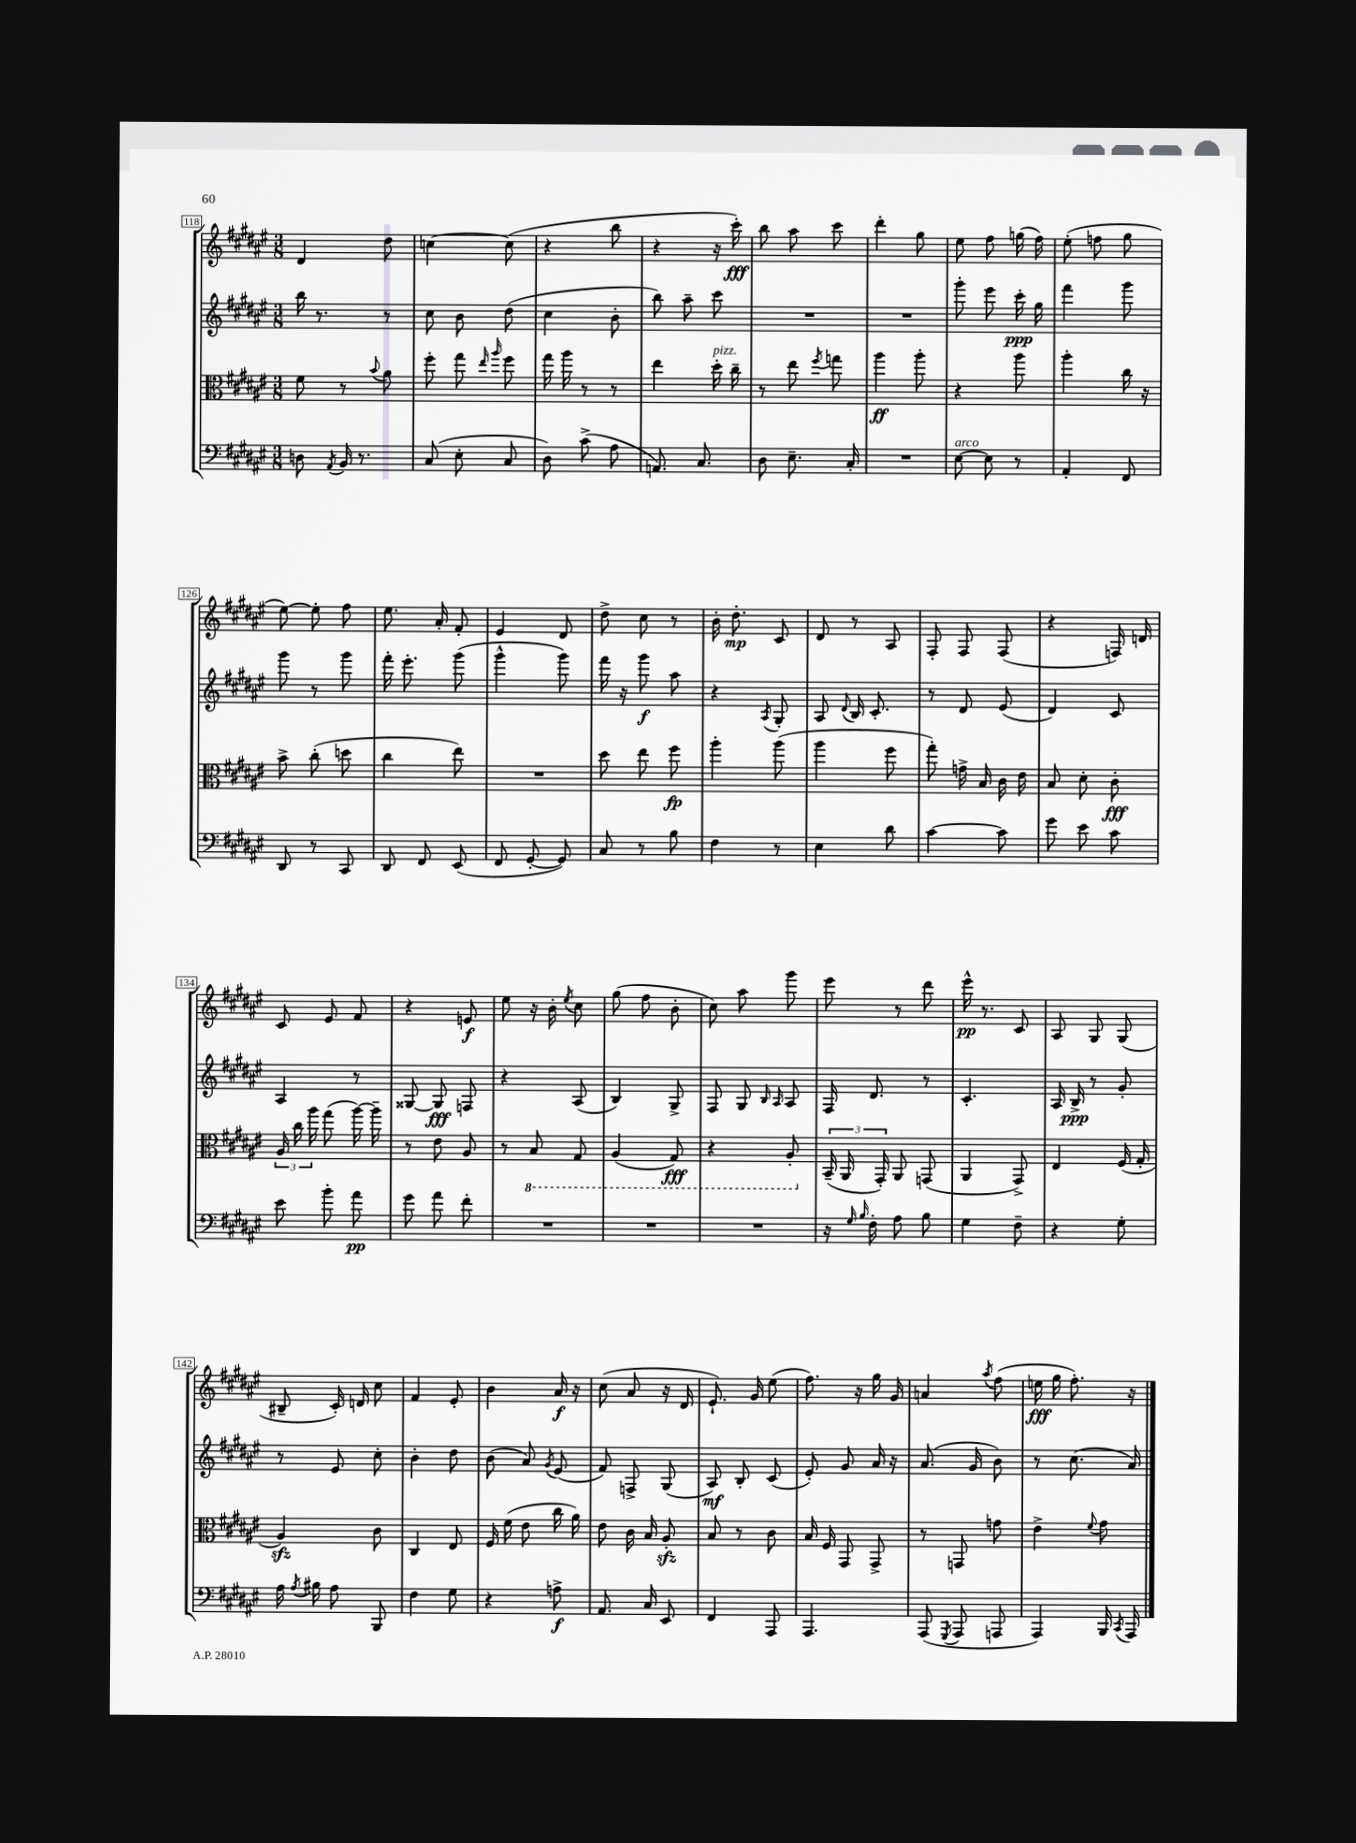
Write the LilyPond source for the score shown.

<<
\new StaffGroup <<
\new Staff = "s0" {
    \clef treble \key fis \major \numericTimeSignature \time 3/8
    \autoBeamOff dis'4 dis''8 |
    c''4~ c''8( |
    r4 b''8 |
    r4 r16 cis'''16-.\fff) |
    b''8 ais''8 cis'''8 |
    dis'''4-. gis''8 |
    eis''8 fis''8 g''16( fis''16) |
    eis''8-.( f''8 gis''8 |
    eis''8~) eis''8-. fis''8 |
    eis''8. ais'16-. fis'8-. |
    eis'4 dis'8 |
    dis''8-> cis''8 r8 |
    b'16-. dis''8.-.\mp cis'8 |
    dis'8 r8 ais8 |
    fis8-. fis8 fis8( |
    r4 f16) d'16 |
    cis'8 eis'8 fis'8 |
    r4 e'8\f |
    eis''8 r16 b'16-. \acciaccatura { eis''8 } cis''8 |
    gis''8( fis''8 b'8-. |
    cis''8) ais''8 gis'''8 |
    eis'''8 r8 dis'''8 |
    eis'''16-^\pp r8. cis'8 |
    ais8 gis8 gis8( |
    bis8-- cis'16-.) d'16 cis''8 |
    fis'4 eis'8-. |
    b'4 ais'16\f r16 |
    cis''8( ais'8 r16 dis'16 |
    eis'8.-!) gis'16 eis''8( |
    fis''8.) r16 gis''16 gis'16 |
    a'4 \acciaccatura { ais''8 } fis''8( |
    e''16\fff gis''16 fis''8.-.) r16 \bar "|." |
}
\new Staff = "s1" {
    \clef treble \key fis \major \numericTimeSignature \time 3/8
    \autoBeamOff b''16 r8. r8 |
    cis''8 b'8 dis''8( |
    cis''4 b'8-. |
    b''8) ais''8-- cis'''8 |
    R4. |
    R4. |
    gis'''8-. eis'''8 cis'''16-.\ppp gis''16 |
    fis'''4 gis'''8 |
    gis'''8 r8 gis'''8 |
    fis'''16-. eis'''8.-. gis'''8( |
    gis'''4-^ gis'''8) |
    fis'''16 r16 gis'''8\f ais''8 |
    r4 \acciaccatura { ais8 } gis8-. |
    ais8 \appoggiatura { dis'8 } b16 cis'8.-. |
    r8 dis'8 eis'8( |
    dis'4) cis'8 |
    ais4 r8 |
    gisis8~ gisis8\fff f8 |
    r4 ais8( |
    b4) gis8-> |
    fis8 gis8 \grace { b16 ais16 } ais8 |
    fis16 dis'8. r8 |
    cis'4.-. |
    ais16 b16->\ppp r8 gis'8-. |
    r8 eis'8 cis''8-. |
    b'4-. dis''8 |
    b'8( ais'8) \acciaccatura { gis'8 } eis'8( |
    fis'8) f8-> gis8( |
    ais8\mf) b8-. cis'8( |
    eis'8-.) gis'8 ais'16 r16 |
    ais'8.( gis'16 b'8) |
    r8 cis''8.( ais'16) \bar "|." |
}
\new Staff = "s2" {
    \clef alto \key fis \major \numericTimeSignature \time 3/8
    \autoBeamOff fis'8 r8 \appoggiatura { b'8 } ais'8 |
    fis''8-. gis''8 \grace { eis''16 ais''16 } fis''8 |
    gis''16 ais''16 r8 r8 |
    eis''4 dis''16-.^\markup { \italic "pizz." } cis''16-- |
    r8 eis''8 \acciaccatura { fis''8 } g''8 |
    ais''4\ff ais''8-. |
    r4 ais''8 |
    ais''4-. cis''16 r16 |
    b'8-> cis''8-.( d''8 |
    cis''4 eis''8) |
    R4. |
    dis''8 eis''8 fis''8\fp |
    ais''4-. ais''8( |
    ais''4 fis''8 |
    gis''8-.) g'16-> b16 cis'16 eis'16 |
    b8 dis'8-. cis'8-.\fff |
    \tuplet 3/2 { ais16 cis''16 ais''16 } gis''8( ais''16~) ais''16-- |
    r8 eis'8 ais8 |
    r8 \ottava #-1 b,8 gis,8 |
    ais,4( gis,8\fff) |
    r4 ais,8-. \ottava #0 |
    \tuplet 3/2 { b,16--( ais,16 gis,16-.) } ais,8 g,8( |
    ais,4 gis,8->) |
    eis4 fis16( gis16-. |
    ais4\sfz) cis'8 |
    cis4 eis8 |
    fis16 fis'16( eis'8 cis''16 ais'16) |
    eis'8 cis'16 b16 ais8-.\sfz |
    b8 r8 cis'8 |
    b16 fis16 gis,8 gis,8-> |
    r8 g,8 g'8 |
    eis'4-> \appoggiatura { fis'8 } gis'8 \bar "|." |
}
\new Staff = "s3" {
    \clef bass \key fis \major \numericTimeSignature \time 3/8
    \autoBeamOff d8 \acciaccatura { ais,8 } b,16 r8. |
    cis8( eis8-. cis8 |
    dis8) cis'8->( ais8 |
    a,8.) cis8. |
    dis8 eis8.-- cis16-. |
    R4. |
    eis8~^\markup { \italic "arco" } eis8 r8 |
    ais,4-. fis,8 |
    dis,8 r8 cis,8 |
    dis,8 fis,8 eis,8( |
    fis,8 gis,8~-. gis,8) |
    cis8 r8 b8 |
    fis4 r8 |
    eis4 dis'8 |
    cis'4~ cis'8 |
    gis'8 eis'8 cis'8 |
    eis'8 b'8-. ais'8\pp |
    gis'8 ais'8 fis'8-. |
    R4. |
    R4. |
    R4. |
    r16 \grace { gis16 b16 } fis16-. ais8 b8 |
    gis4 fis8-- |
    r4 gis8-. |
    ais16 \acciaccatura { ais8 } bis16 ais8 b,,8 |
    fis4 gis8 |
    r4 a8->\f |
    ais,8. cis16 eis,8 |
    fis,4 ais,,8 |
    ais,,4. |
    ais,,8( \acciaccatura { gis,,8 } ais,,8 a,,8 |
    ais,,4) b,,16 \acciaccatura { cis,8 } ais,,16 \bar "|." |
}
>>
>>
\layout { \context { \Score currentBarNumber = #118 \override BarNumber.stencil = #(make-stencil-boxer 0.1 0.3 ly:text-interface::print) } }
